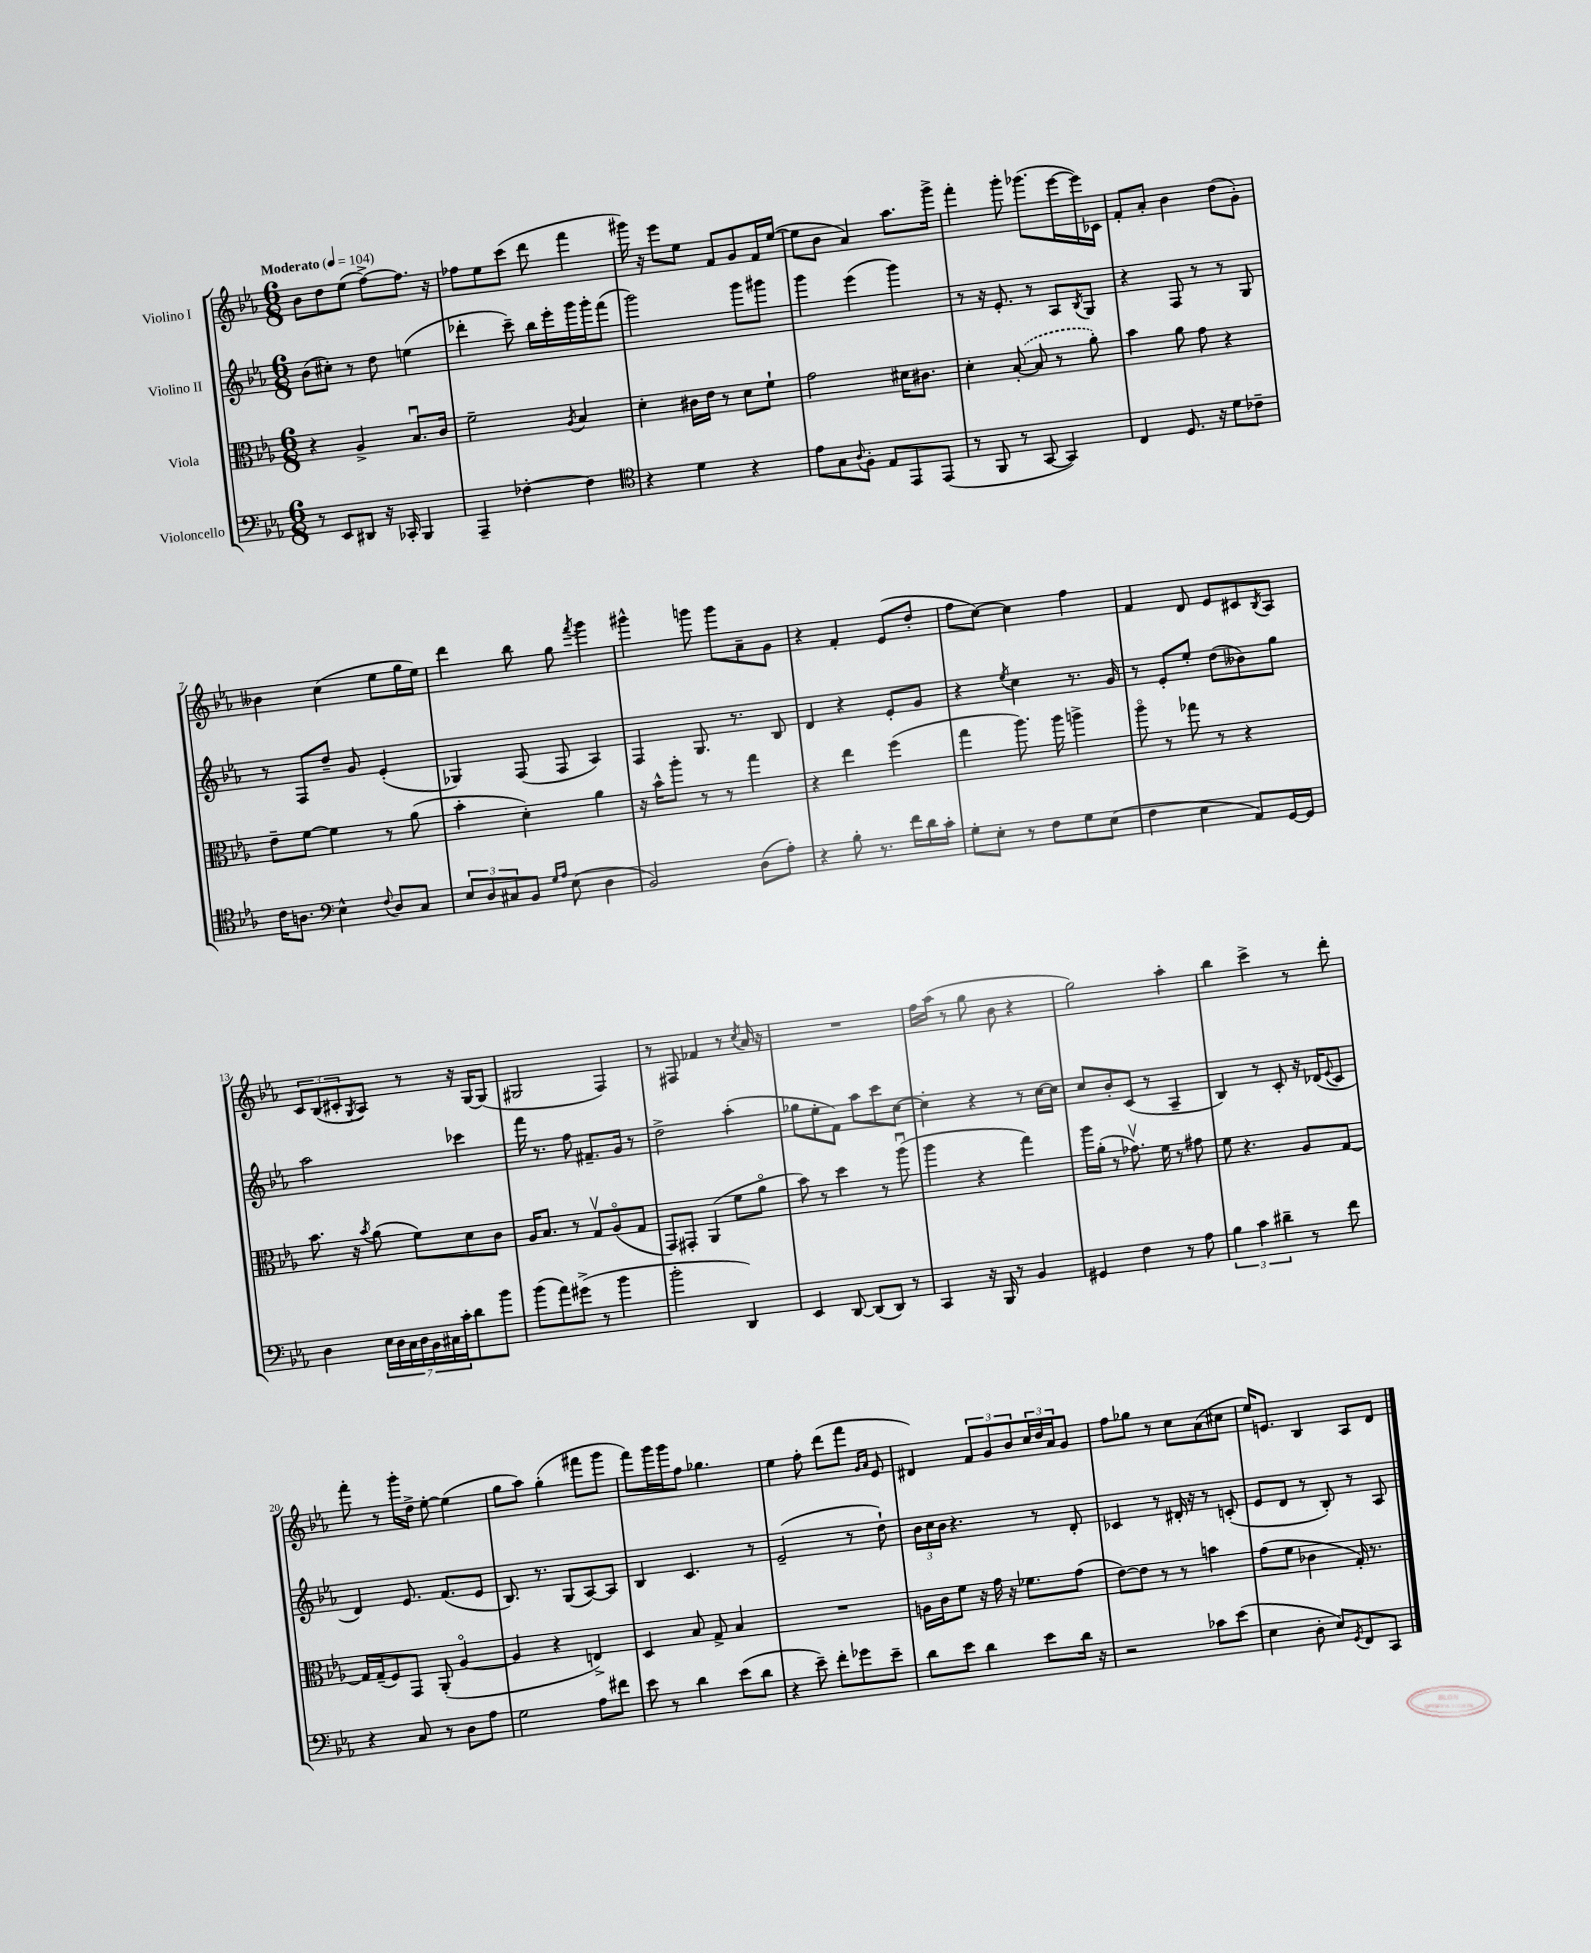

**kern	**kern	**kern	**kern
*staff4	*staff3	*staff2	*staff1
*clefF4	*clefC3	*clefG2	*clefG2
*k[b-e-a-]	*k[b-e-a-]	*k[b-e-a-]	*k[b-e-a-]
*M6/8	*M6/8	*M6/8	*M6/8
*MM104	*MM104	*MM104	*MM104
8r	4r	(8b-	8b-
8EE-	.	8cc#')	8dd
8DD#	4A-^	8r	(8ee-
16r	.	8dd	[8ff^)
16CC-'	.	.	.
4BBB-	8.B-u	(4ee	8.ff]
.	16c	.	16r
=	=	=	=
4AAA-~	2f~	4ddd-'	8ff-
.	.	.	8ee-
[4F-'	.	8ccc~)	(8ccc
.	.	16bb-	8ddd
.	.	16eee-'	.
.	8qA-	.	.
4F-]	4B-	16ggg	4fff
.	.	16ggg'	.
.	.	(8fff	.
=	=	=	=
*clefC4	*	*	*
4r	4d'	2ggg)	16ggg#)
.	.	.	16r
.	.	.	8eee-
4d	16c#	.	8ee-
.	16e-	.	.
.	8r	.	8f
4r	8d	8ggg	8g
.	8f`	8ggg#	16f
.	.	.	([16ee-
=	=	=	=
8e-	2g	4ggg	8ee-]
8G	.	.	8b-
8qqA-	.	.	.
8F'	.	(4eee-	4a-)
8E-	.	.	.
8EE-	16d#	4ggg)	8.aa-
.	8.c#	.	.
(8EE-	.	.	.
.	.	.	16ggg^
=	=	=	=
8r	4d'	8r	4fff'
8FF	.	16r	.
.	.	8.e-'	.
8r	([8B-'	.	8ggg'
[8GG	8B-]	8r	(8.ggg-
4GG])	8r	8A-	.
.	.	.	[16eee-
.	.	8qB-	.
.	8a-')	8G	16eee-])
.	.	.	16c-
=	=	=	=
4C	4b-	4r	8f'
.	.	.	8a-'
8.D	8a-	8F	4b-
.	8g	8r	.
16r	.	.	.
8d	4r	8r	(8dd
8c-~	.	8G	8g')
=	=	=	=
16c	8e-~	8r	4b--
8.A	.	.	.
.	[8f	8F	.
*clefF4	*	*	*
4E-^^	4f]	8dd~	(4cc
.	.	8g	.
8qqF	.	.	.
8D	8r	(4e-'	8ee-
8C	(8a-	.	16gg
.	.	.	16ee-)
=	=	=	=
12E-	4b-'	4G-)	4ddd
12D	.	.	.
12C#	.	.	.
8BB-	4d')	(8F	8bb-
16qqG	.	.	.
16qqA-	.	.	.
(8E-	.	8F	8gg
.	.	.	8qfff
4D	4a-	4A-)	4ggg
=	=	=	=
2BB-)	16r	4F	4ggg#^^
.	16b-^^	.	.
.	8aa-'	.	.
.	8r	8.G	8ggg
.	8r	.	8ggg
.	.	8.r	.
(8D	4gg	.	8a-~
8A-')	.	8B-	8g
=	=	=	=
4r	4r	4d	4r
8B-'	4ee-	4r	4f'
8.r	.	.	.
.	(4ff	8e-'	(8e-
16f	.	.	.
16d	.	8g	8dd'
16c'	.	.	.
=	=	=	=
8G'	4gg	4r	8ff
8E-'	.	.	[8cc)
.	.	8qee-	.
8r	8.aa-)	4cc	4cc]
8F	.	.	.
.	16aa-	.	.
8G	4aa^	8.r	4ff
(8E-	.	.	.
.	.	16g	.
=	=	=	=
4F	8aa-o	8r	4f
.	8r	8e-'	.
4E-	8gg-	8ee-'	8d
.	8r	(8dd	8e-
8AA-)	4r	8b--)	8c#
.	.	.	8qB-
[16GG	.	8gg	8A-
16GG]	.	.	.
=	=	=	=
4D	8.b-	2aa-	12c
.	.	.	(12B-
.	.	.	12c#'
.	16r	.	.
.	8qb-	.	8qG
28E-	(8a-	.	8A-)
28D	.	.	.
28C	.	.	.
28D	.	.	.
.	8f)	.	8r
28BB-	.	.	.
28C#	.	.	.
28c'	.	.	.
8d	8d	4ccc-	16r
.	.	.	[16G
8b-	8c	.	(8G]
=	=	=	=
(8b-	16A-	16fff	2G#
.	8.B-	8.r	.
8a-)	.	.	.
(8g#^	8r	8ff	.
8r	8Gv	8.f#~	.
4b-	(8A-o	.	4F)
.	.	16g	.
.	8G	8r	.
=	=	=	=
2b-'	8GG)	2dd^	8r
.	8GG#'	.	8F#
.	(4AA-	.	4f-
4DD)	8f	(4aa-'	8r
.	.	.	8qcc
.	8a-o	.	16a-
.	.	.	16r
=	=	=	=
4EE-	8b-)	8gg-	2.r
.	8r	8ee-'	.
[8DD	4dd	8f)	.
(8DD]	.	8aa-	.
8DD)	8r	8ccc	.
8r	(8aa-u	[8cc	.
=	=	=	=
4CC	4aa-	4cc']	16ff
.	.	.	(16aa-
.	.	.	8r
16r	4r	4r	8gg
16BBB-	.	.	.
8r	.	.	8b-
4BB-	4gg)	8r	4r
.	.	[16cc	.
.	.	16cc]	.
=	=	=	=
4GG#	16aa-	8cc	2gg)
.	(16a-'	.	.
.	8r	8b-'	.
4F	8.g-v)	(8c	.
.	.	8r	.
.	16f	.	.
8r	8r	4A-~	4aa-'
8A-	8g#	.	.
=	=	=	=
6B-	8f	4B-)	4bb-
.	4.r	.	.
6c	.	.	.
.	.	8r	4ccc^
6d#~	.	.	.
.	.	8c'	.
8r	8A-	16r	8r
.	.	(16d-	.
.	.	8qqe-	.
8f	[8G	8c	8ddd'
=	=	=	=
4r	16G]	4d)	8fff'
.	(16G~	.	.
.	8F)	.	8r
8C	8GG	8.e-	16ggg'
.	.	.	16dd^
8r	(8AA-'	.	[8ee-'
.	.	(8.f	.
8D	[4A-o	.	(4ee-]
8A-	.	8e-	.
=	=	=	=
2G	4A-]	8.B-)	8gg
.	.	.	8aa-)
.	.	8.r	.
.	4r	.	(4gg'
.	.	(8G	.
8A-	4E^)	[8A-)	8fff#
8f#	.	8A-]	8ggg
=	=	=	=
8e-	4D	4B-	8fff)
8r	.	.	16ggg
.	.	.	16ggg
4d	8B-	4.c	8ff
.	8G^	.	4.gg-
(8e-	4B-	.	.
8d	.	8r	.
=	=	=	=
4r	2.r	(2e-~	4ee-
8e-~)	.	.	8ff'
8f'	.	.	(8ddd
8g-	.	8r	8fff
.	.	.	16qqg
.	.	.	16qqa-
8e-~	.	8dd`)	8e-
=	=	=	=
8d	16A	24b-	4d#)
.	.	24cc	.
.	16c	.	.
.	.	24b-	.
8e-	8f	4.r	.
4d	16r	.	12f
.	16g	.	.
.	.	.	12g
.	16r	.	.
.	.	.	12b-
.	8.f-	.	.
8e-	.	8r	24cc
.	.	.	24dd
.	.	.	24a-
16d	(8g	8d'	8g
16r	.	.	.
=	=	=	=
2r	[8e-)	4c-	8ff
.	8e-]	.	8gg-
.	8r	8r	8r
.	8r	16d#'	8cc
.	.	16r	.
8c-	4b	8r	(8a-
(8e-	.	(8c'	8cc#
=	=	=	=
4E-	(8g	8e-	16ee-)
.	.	.	8.e
.	8f	8d	.
8D'	4c-	8r	4B-
8E-)	.	8B-')	.
8qGG	.	.	.
8FF	16G')	8r	8A-
.	8.r	.	.
8CC	.	8A-	8d
==	==	==	==
*-	*-	*-	*-
